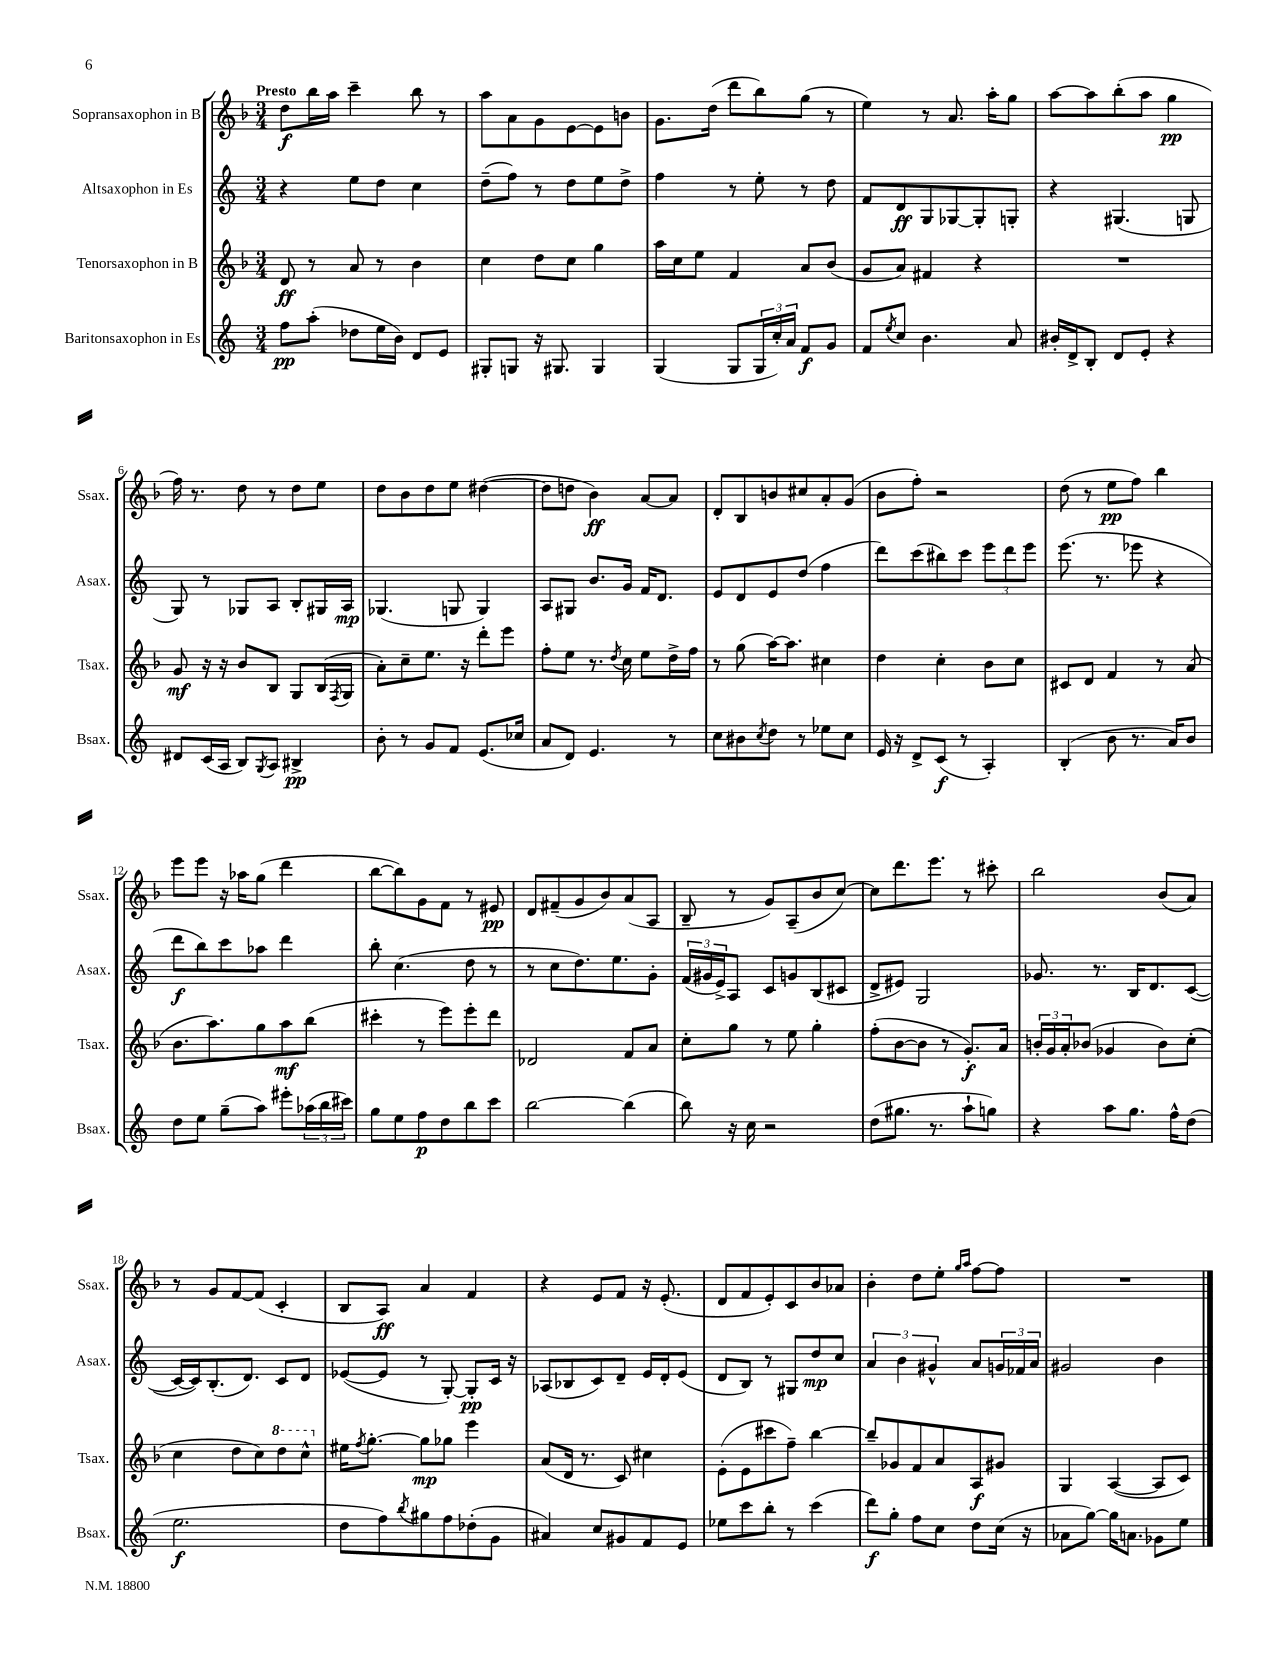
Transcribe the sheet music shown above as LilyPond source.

<<
\new StaffGroup <<
\new Staff = "s0" \with { instrumentName = "Sopransaxophon in B" shortInstrumentName = "Ssax." } {
    \clef treble \key f \major \numericTimeSignature \time 3/4 \tempo "Presto"
    d''8\f bes''16 a''16 c'''4-- bes''8 r8 |
    a''8 a'8 g'8 e'8~ e'8 b'8 |
    g'8. d''16( d'''8 bes''8) g''8( r8 |
    e''4) r8 a'8. a''16-. g''8 |
    a''8~ a''8 bes''8-.( a''8 g''4\pp |
    f''16) r8. d''8 r8 d''8 e''8 |
    d''8 bes'8 d''8 e''8 dis''4~( |
    dis''8 d''8 bes'4\ff) a'8~ a'8 |
    d'8-. bes8 b'8 cis''8 a'8-. g'8( |
    bes'8 f''8-.) r2 |
    d''8( r8 e''8\pp f''8) bes''4 |
    e'''8 e'''8 r16 aes''16 g''8( d'''4 |
    bes''8~ bes''8) g'8 f'8 r8 eis'8\pp |
    d'8 fis'8--( g'8 bes'8) a'8( a8 |
    bes8-- r8 g'8) a8--( bes'8 c''8~) |
    c''8 d'''8. e'''8. r8 cis'''8-. |
    bes''2 bes'8( a'8) |
    r8 g'8 f'8~ f'8( c'4-. |
    bes8 a8\ff) a'4 f'4 |
    r4 e'8 f'8 r16 e'8.-.( |
    d'8 f'8 e'8-.) c'8 bes'8 aes'8 |
    bes'4-. d''8 e''8-. \grace { g''16 a''16 } f''8~ f''8 |
    R2. \bar "|." |
}
\new Staff = "s1" \with { instrumentName = "Altsaxophon in Es" shortInstrumentName = "Asax." } {
    \clef treble \key c \major \numericTimeSignature \time 3/4
    r4 e''8 d''8 c''4 |
    d''8--( f''8) r8 d''8 e''8 d''8-> |
    f''4 r8 e''8-. r8 d''8 |
    f'8 d'8\ff g8 ges8~ ges8-. g8-. |
    r4 gis4.( g8 |
    g8) r8 ges8 a8 b8-. gis16 a16\mp |
    ges4.( g8 g4) |
    a8 gis8 b'8. g'16 f'16 d'8. |
    e'8 d'8 e'8 d''8( f''4 |
    d'''8) c'''8( bis''8) c'''8 \tuplet 3/2 { e'''8 d'''8 e'''8 } |
    e'''8.( r8. ees'''8 r4 |
    d'''8\f b''8) c'''8 aes''8 d'''4 |
    b''8-. c''4.( d''8 r8 |
    r8 c''8 d''8.) e''8. g'8-. |
    \tuplet 3/2 { f'16( gis'16 e'16->) } a8 c'8 g'8 b8( cis'8 |
    d'8-> eis'8) g2 |
    ges'8. r8. b16 d'8. c'8~( |
    c'16~ c'16) b8.-.( d'8.) c'8 d'8 |
    ees'8~( ees'8 r8 g8~-.) g8-.\pp c'16 r16 |
    aes8( bes8 c'8) d'8-- e'16 d'16-. e'8( |
    d'8 b8) r8 gis8 d''8\mp c''8 |
    \tuplet 3/2 { a'4 b'4 gis'4-^ } a'8 \tuplet 3/2 { g'16 fes'16 a'16 } |
    gis'2 b'4 \bar "|." |
}
\new Staff = "s2" \with { instrumentName = "Tenorsaxophon in B" shortInstrumentName = "Tsax." } {
    \clef treble \key f \major \numericTimeSignature \time 3/4
    d'8\ff r8 a'8 r8 bes'4 |
    c''4 d''8 c''8 g''4 |
    a''16 c''16 e''8 f'4 a'8 bes'8( |
    g'8 a'8) fis'4 r4 |
    R2. |
    g'8\mf r16 r16 bes'8 bes8 g8 bes16( \acciaccatura { f8 } g16 |
    a'8-.) c''8-- e''8. r16 d'''8-. e'''8 |
    f''8-. e''8 r8. \acciaccatura { d''8 } c''16 e''8 d''16-> f''16 |
    r8 g''8( a''16~) a''8. cis''4 |
    d''4 c''4-. bes'8 c''8 |
    cis'8 d'8 f'4 r8 a'8( |
    bes'8. a''8.) g''8 a''8\mf bes''8( |
    cis'''4-. r8 e'''8) e'''8-. d'''8 |
    des'2 f'8 a'8 |
    c''8-. g''8 r8 e''8 g''4-. |
    f''8-.( bes'8~ bes'8 r8 g'8.-.\f) a'16 |
    \tuplet 3/2 { b'16-. g'16 a'16-. } bes'8( ges'4 bes'8) c''8-.( |
    c''4 d''8 c''8) \ottava #1 d'''8 c'''8-^ \ottava #0 |
    eis''16 \acciaccatura { f''8 } g''8.~-. g''8\mp ges''8 e'''4 |
    a'8( d'16 r8. c'8) cis''4 |
    e'8-.( e'8 cis'''8 f''8--) bes''4~ |
    bes''8-- ges'8 f'8 a'8 a8\f gis'8 |
    g4 a4~( a8 c'8) \bar "|." |
}
\new Staff = "s3" \with { instrumentName = "Baritonsaxophon in Es" shortInstrumentName = "Bsax." } {
    \clef treble \key c \major \numericTimeSignature \time 3/4
    f''8\pp a''8-.( des''8 e''16 b'16) d'8 e'8 |
    gis8-. g8 r16 gis8. gis4 |
    g4( g8 \tuplet 3/2 { g16 c''16-.) a'16 } f'8\f g'8 |
    f'8 \acciaccatura { e''8 } c''8 b'4. a'8 |
    bis'16-. d'16-> b8-. d'8 e'8-. r4 |
    dis'8 c'16( a16 b8) \acciaccatura { g8 } a8 bis4->\pp |
    b'8-. r8 g'8 f'8 e'8.( ces''16 |
    a'8 d'8) e'4. r8 |
    c''8 bis'8 \acciaccatura { c''8 } d''8 r8 ees''8 c''8 |
    e'16 r16 d'8-> c'8\f( r8 a4-.) |
    b4-.( b'8 r8. a'16) b'8 |
    d''8 e''8 g''8--( a''8) eis'''8-. \tuplet 3/2 { aes''16( b''16 cis'''16) } |
    g''8 e''8 f''8\p d''8 b''8 c'''8 |
    b''2~ b''4( |
    b''8) r16 c''16 r2 |
    d''8( gis''8. r8. a''8-! g''8) |
    r4 a''8 g''8. f''16-^ d''8( |
    e''2.\f |
    d''8 f''8) \acciaccatura { b''8 } gis''8 f''8 des''8-.( g'8 |
    ais'4) c''8 gis'8 f'8 e'8 |
    ees''8 c'''8 b''8-. r8 c'''4( |
    d'''8\f) g''8-. f''8 c''8 d''8 c''16( r16 |
    aes'8 g''8~) g''16 a'8. ges'8 e''8 \bar "|." |
}
>>
>>
